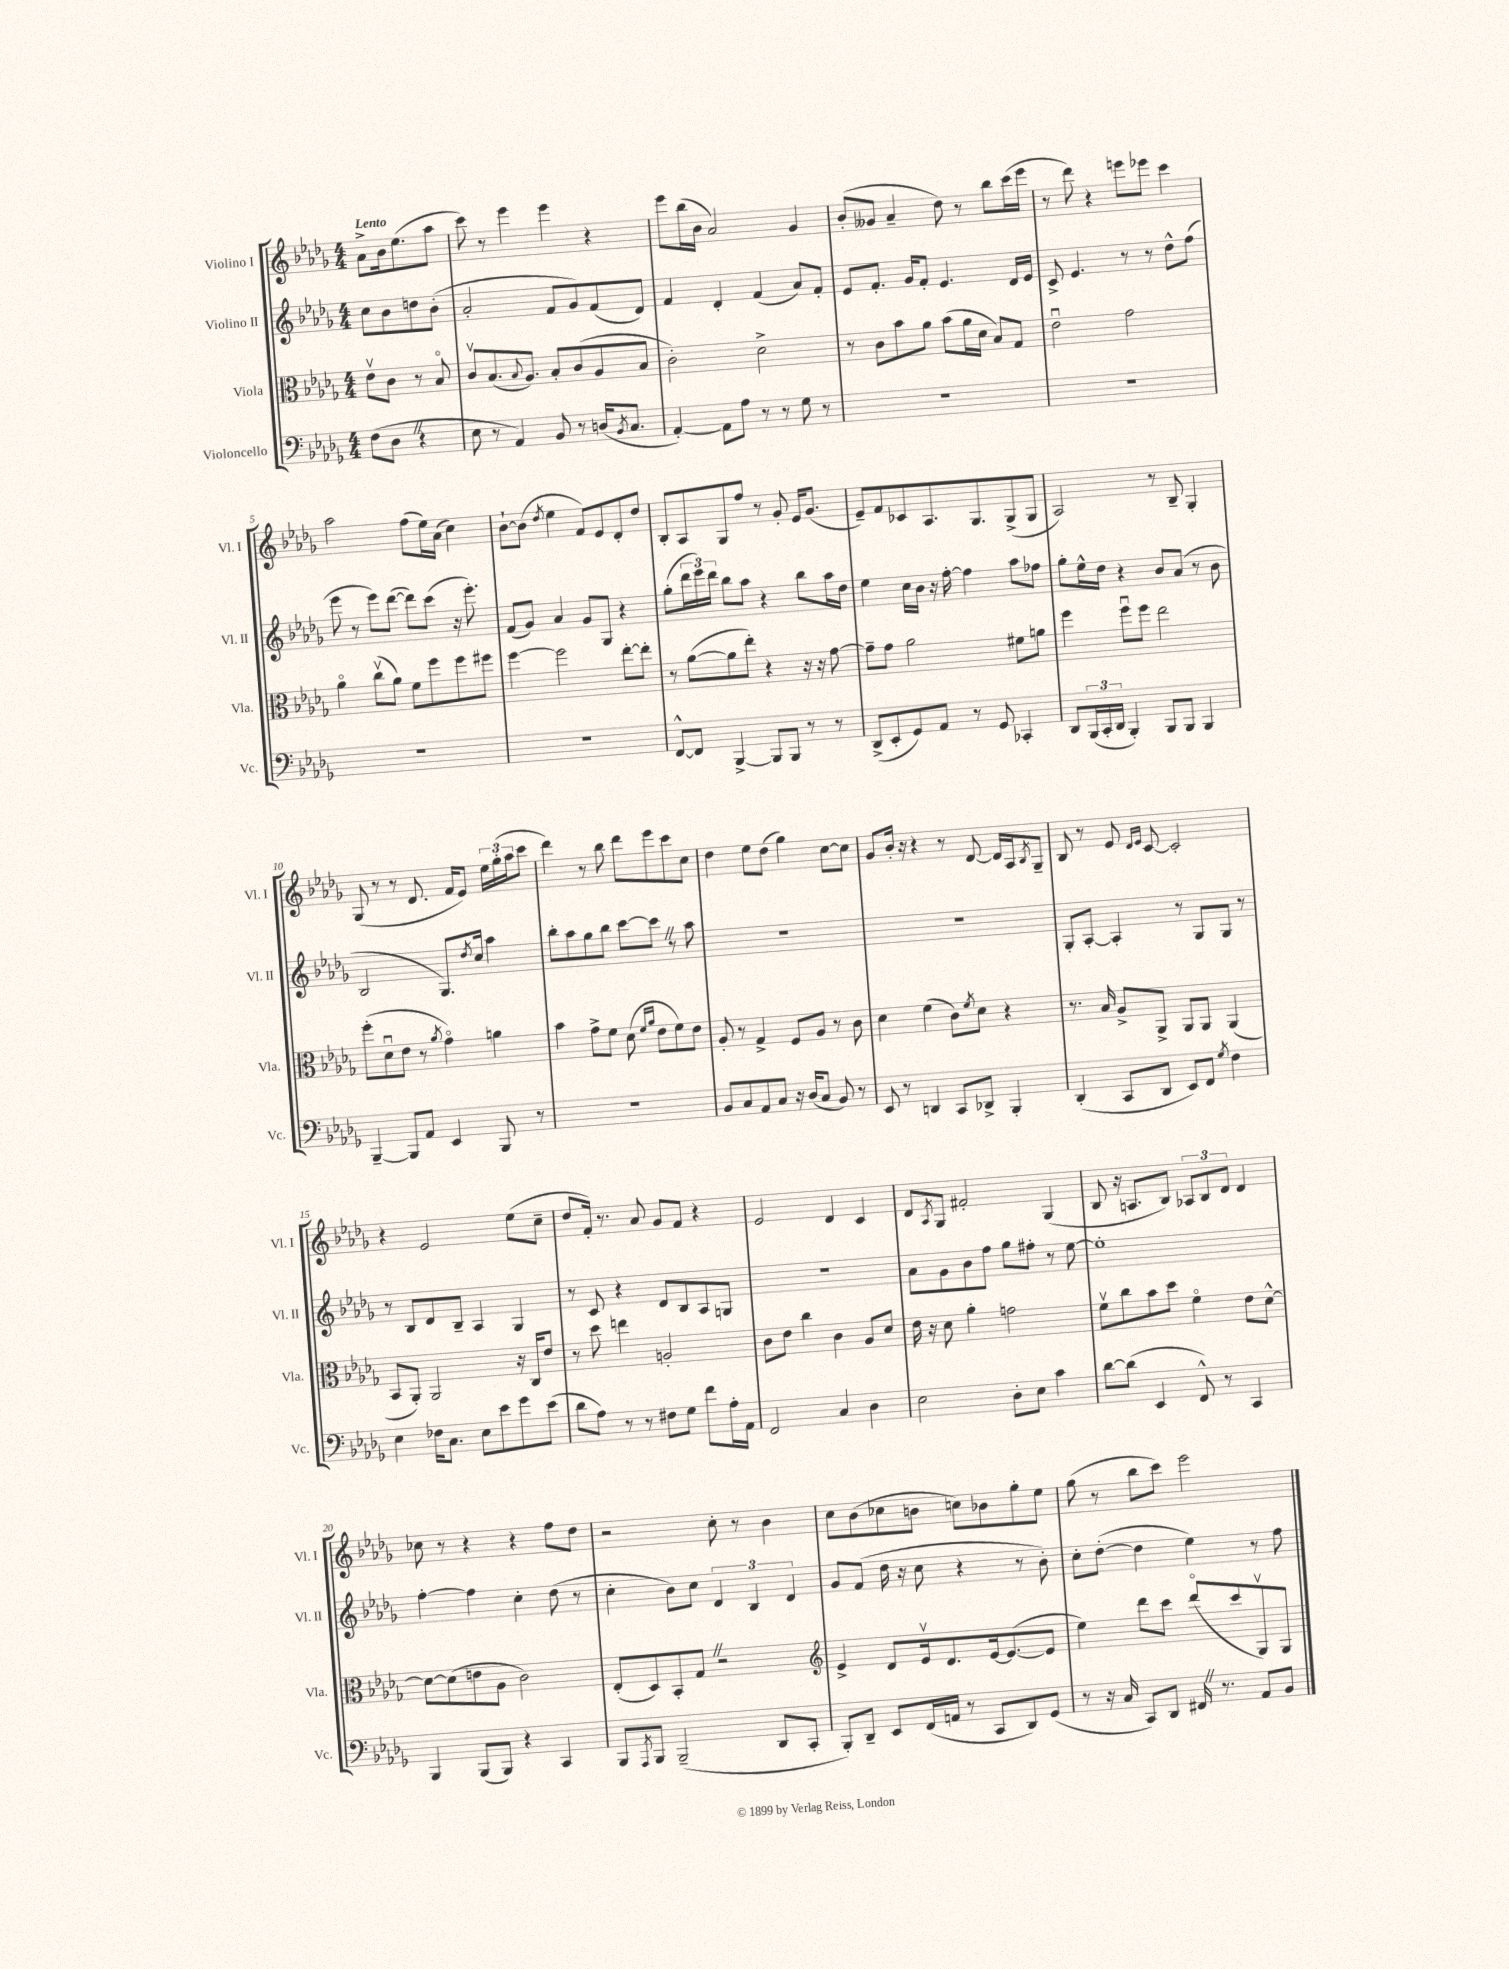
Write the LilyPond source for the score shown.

<<
\new StaffGroup <<
\new Staff = "s0" \with { instrumentName = "Violino I" shortInstrumentName = "Vl. I" } {
    \clef treble \key des \major \numericTimeSignature \time 4/4 \partial 2 \tempo "Lento"
    aes'8-> bes'16 ees''8.( aes''8 |
    c'''8) r8 ees'''4 ees'''4 r4 |
    ees'''8 bes''16( bes'16 aes'2) ges'4 |
    bes'8-.( geses'8 aes'4-- des''8) r8 bes''8 c'''16( ees'''16 |
    r8 des'''8) r4 e'''8 ees'''8 c'''4 |
    aes''2 f''8( ees''16) aes'16( c''4) |
    bes'8~-! bes'8( \acciaccatura { des''8 } ees''4 f'8) ees'8 des'8-. des''8 |
    bes8-. aes8 ges8 f''8 r8 ges'8-. ees'16 ges'8.( |
    ees'8--) f'8 ces'8 aes8. ges8. ges8->( ges8 |
    aes2) r8 bes8-- ges4-. |
    ges8( r8 r8 des'8. f'16 ees'8) \tuplet 3/2 { ees''16 ges''16-.( aes''16 } c'''8 |
    des'''4) r8 bes''8 des'''8 ees'''8 c'''8 c''8 |
    des''4 ees''8 des''8( ges''4) c''8~ c''8 |
    ges'8 bes'16-. r16 r4 r8 des'8~ des'16 aes16 \acciaccatura { bes8 } ges8-- |
    bes8 r8 ees'8 \grace { des'16 ees'16 } c'8~ c'2-. |
    r4 ees'2 ees''8( c''8-- |
    des''8 f'16-.) r8. aes'8 ges'8 f'8 r4 |
    ees'2 des'4 c'4 |
    des'8 \acciaccatura { aes8 } ges8 fis'2-. ges4( |
    bes8 r16 a8. bes8) \tuplet 3/2 { aes8 bes8 des'8 } des'4 |
    ces''8 r8 r4 r4 f''8 des''8 |
    r2 c''8-. r8 bes'4 |
    c''8 bes'8( ces''8 b'8 c''8) bes'8 ges''8-. ees''8 |
    ges''8( r8 bes''8 c'''8) ees'''2 \bar "|." |
}
\new Staff = "s1" \with { instrumentName = "Violino II" shortInstrumentName = "Vl. II" } {
    \clef treble \key des \major \numericTimeSignature \time 4/4 \partial 2
    c''8 bes'8 d''8 bes'8-.( |
    aes'2-. f'8 ges'8) f'8( des'8) |
    f'4 des'4-. f'4( aes'8) f'8-. |
    ees'8 f'8.-. ges'16 f'8-. ees'4. des'16 ees'16 |
    c'8-> ees'4. r8 r8 des''8-^ f''8( |
    ees'''8 r8 ees'''8) des'''8~( des'''8) c'''8( r16 ees'''8.-.) |
    f'8( ges'8) aes'4 ges'8 ges8 r4 |
    ges''8-.( \tuplet 3/2 { des'''16 ees'''16) des'''16 } bes''8 aes''8 r4 bes''8 aes''16 des''16 |
    ees''4 c''16 bes'16 r16 f''16~-. f''4 aes''8 fes''8 |
    ges''8-. ees''16-^ des''16 r4 bes'8 aes'8( r8 bes'8 |
    bes2 ges8.) \acciaccatura { des''8 } c''16 aes''4 |
    bes''8-. aes''8 ges''8 bes''8 c'''8~ c'''8 \once \override BreathingSign.text = \markup { \musicglyph "scripts.caesura.straight" } \breathe r8 aes''8 |
    R1 |
    R1 |
    ges8-. aes8~-. aes4-. r8 ges8 ges8 r8 |
    r8 bes8 des'8 bes8-- aes4 ges4 |
    r8 c'8 r4 des'8 bes8 aes8 g8 |
    R1 |
    aes'8 ges'8 bes'8 f''8 ges''8 fis''8-. r8 ees''8~ |
    ees''1-. |
    f''4~-. f''4 c''4-. des''8( r8 |
    c''4-. bes'8) c''8 \tuplet 3/2 { des'4 bes4 des'4 } |
    ges'8 f'8( des''16 r16 c''8 r4 r8 bes'8-.) |
    c''8-. des''8~-.( des''4 ees''4) r8 f''8 \bar "|." |
}
\new Staff = "s2" \with { instrumentName = "Viola" shortInstrumentName = "Vla." } {
    \clef alto \key des \major \numericTimeSignature \time 4/4 \partial 2
    ees'8\upbow c'8 r8 bes8\flageolet |
    c'8\upbow bes8.( \appoggiatura { bes8 } aes8.) bes8-. c'8( aes8 bes8 |
    c'2-.) des'2-> |
    r8 c'8 bes'8 aes'8 bes'8( aes'16 des'16 bes8) ges8 |
    ees'2\downbow ges'2 |
    aes'4\flageolet c''8\upbow( aes'8) f'8 f''8 f''8 fis''8 |
    f''4~ f''2 ees''8~-. ees''8-. |
    r8 aes'8~( aes'8 ees''8-.) r4 r16 r16 ges'8~ |
    ges'8-- ges'8 aes'2 fis'8 a'8 |
    f''4 f''8\downbow f''8 ees''2 |
    f''8-.( des'8\downbow ees'8 r8 \acciaccatura { aes'8 } ges'4\flageolet) a'4 |
    bes'4 ges'8-> f'8 des'8( \grace { f'16 aes'16 } ees'8 f'8) ees'8 |
    aes8-. r8 ges4-> f8 aes8 r8 c'8 |
    des'4 f'4( c'8) \acciaccatura { f'8 } des'8 r4 |
    r8. bes16 aes8-> aes,8-> aes,8 aes,8 aes,4( |
    bes,8 aes,8-.) aes,2 r16 c16 ees'8 |
    r8 des''8 e''4 a2-. |
    c'8 ees'8 c''4 c'4 aes8 des'8 |
    ees'16 r16 des'8 aes'4-. g'2 |
    f'8\upbow c''8 bes'8 des''8 f'4\flageolet ees'8 des'8~-^ |
    des'8~ des'8( e'8 aes8 c'2) |
    ees8-.( des8) bes,8-. ges8 \once \override BreathingSign.text = \markup { \musicglyph "scripts.caesura.straight" } \breathe r2 |
    \clef treble ees'4-> des'8 ees'16\upbow des'8. ees'16~ ees'8.~( ees'8 |
    ees''4) des'''8 c'''8 des'''8\flageolet( c'''8 ges8\upbow) ges8 \bar "|." |
}
\new Staff = "s3" \with { instrumentName = "Violoncello" shortInstrumentName = "Vc." } {
    \clef bass \key des \major \numericTimeSignature \time 4/4 \partial 2
    f8( des8 \once \override BreathingSign.text = \markup { \musicglyph "scripts.caesura.straight" } \breathe r4 |
    ees8 r8 aes,4) bes,8 r8 d16( \acciaccatura { bes,8 } c8. |
    aes,4~-.) aes,8 aes8 r8 r8 ges8 r8 |
    R1 |
    R1 |
    R1 |
    R1 |
    f,8~-^ f,8 bes,,4~-> bes,,8 bes,,8 r8 r8 |
    des,8->( ees,8-. ges,8) aes,8 r8 ges,8 ces,4-. |
    des,8 \tuplet 3/2 { bes,,16( c,16-. des,16 } bes,,4-.) bes,,8 bes,,8 bes,,4 |
    bes,,4~-- bes,,8 aes,8 ees,4 bes,,8 r8 |
    R1 |
    bes,8 c8 aes,8 c8 r16 des16( c8 bes,8) r8 |
    ees,8 r8 d,4 c,8 des,8-> bes,,4-. |
    des,4-.( c,8 des,8 ees,8) f,8 \acciaccatura { ges8 } f4 |
    ees4 fes16 c8. ees8 ees'8 ges'8 ees'8( |
    des'8 aes8) r8 r8 fis8 ges8 f'8 aes16-. aes,16 |
    f,2 c4 des4 |
    ees2 des8-. ees8 c'4 |
    des'8~ des'8( ees,4 f,8-^) r8 c,4 |
    bes,,4 bes,,8( bes,,8) r4 c,4 |
    bes,,8 \acciaccatura { aes,,8 } bes,,8 bes,,2--( des,8 c,8-. |
    bes,,8-.) des,8-- ees,8 f,16( a,16 r8 c,8 des,8) ges,8( |
    r8 r16 c16 c,8) des,8 fis,16 \once \override BreathingSign.text = \markup { \musicglyph "scripts.caesura.straight" } \breathe r8. aes,8 bes,8 \bar "|." |
}
>>
>>
